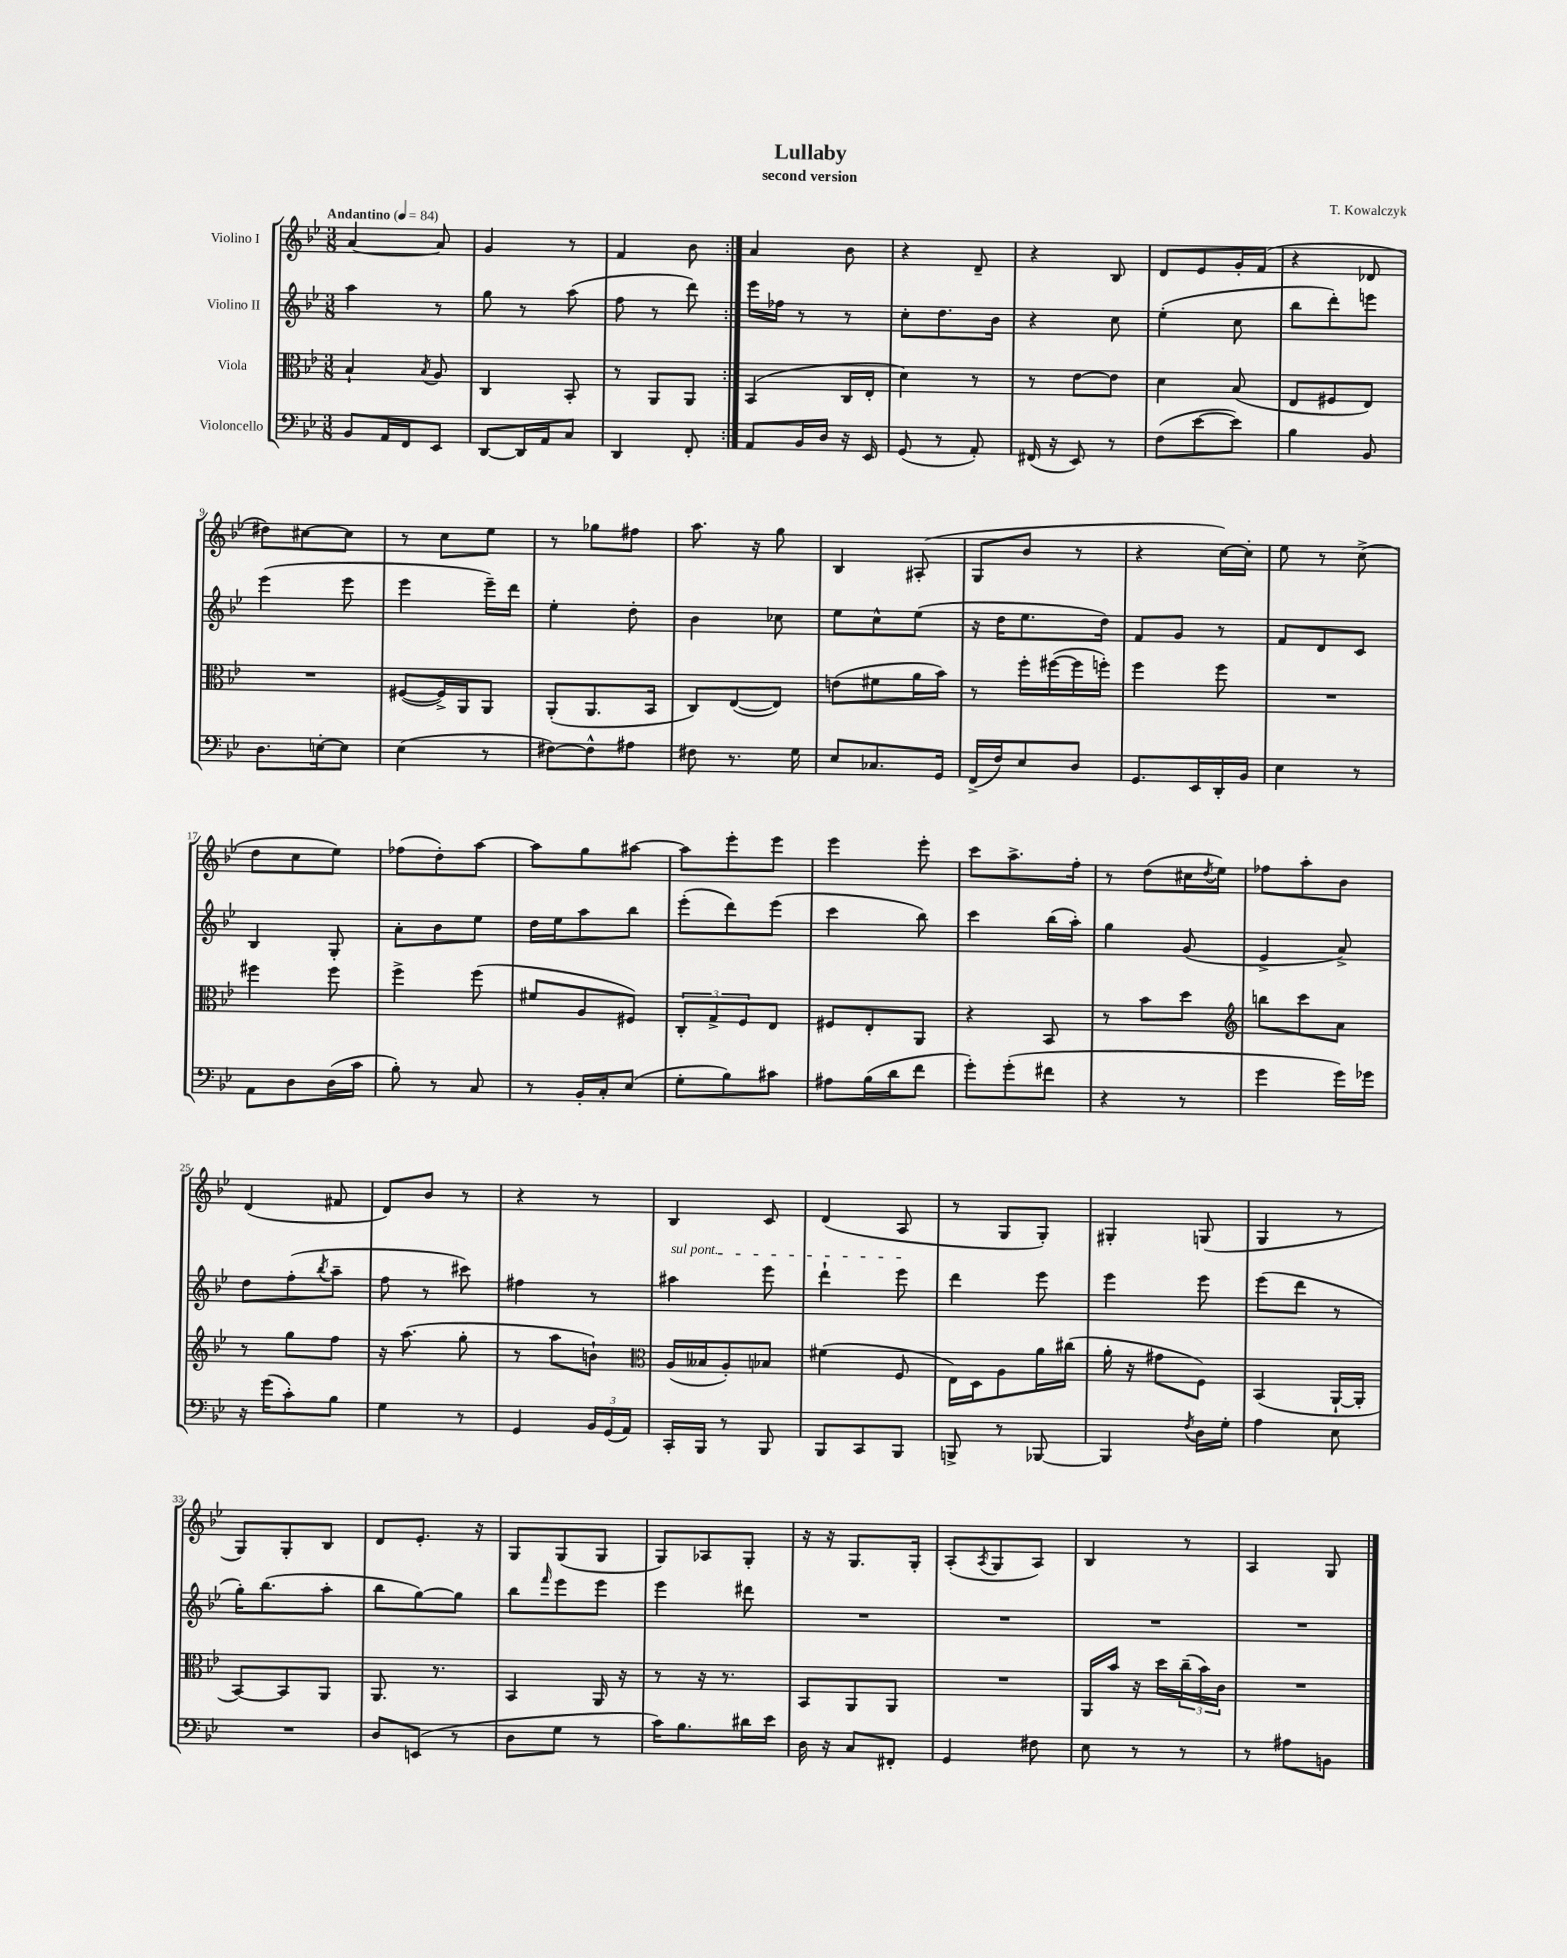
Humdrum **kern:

**kern	**kern	**kern	**kern
*staff4	*staff3	*staff2	*staff1
*clefF4	*clefC3	*clefG2	*clefG2
*k[b-e-]	*k[b-e-]	*k[b-e-]	*k[b-e-]
*M3/8	*M3/8	*M3/8	*M3/8
*MM84	*MM84	*MM84	*MM84
8BB-	4B-`	4aa	[4a
16AA	.	.	.
16FF	.	.	.
.	8qB-	.	.
8EE-	8A	8r	8a]
=	=	=	=
[8DD	4C	8gg	4g
16DD]	.	8r	.
16AA	.	.	.
8C	8BB-'	(8aa	8r
=	=	=	=
4DD	8r	8ff	4f
.	8AA	8r	.
8FF'	8AA	8ddd)	8b-
=:|!	=:|!	=:|!	=:|!
8AA	(4BB-	16eee-	4a
.	.	16ff-	.
16BB-	.	8r	.
16D	.	.	.
16r	16C	8r	8b-
16EE-	16E-'	.	.
=	=	=	=
(8GG	4d)	8cc'	4r
8r	.	8.dd	.
8AA')	8r	.	8d~
.	.	16b-	.
=	=	=	=
(16FF#	8r	4r	4r
16r	.	.	.
8EE-)	[8e-	.	.
8r	8e-]	8cc	8B-
=	=	=	=
(8F	4d	(4ee-'	8d
[8e-	.	.	8e-
8e-])	(8B-	8cc	16g'
.	.	.	(16f
=	=	=	=
4B-	8E-	8bb-	4r
.	8F#	8ddd')	.
8BB-	8E-)	8eee	8d-
=	=	=	=
8.D	4.r	(4eee-	8dd#)
.	.	.	[8cc#
[16E'	.	.	.
8E]	.	8eee-	8cc#]
=	=	=	=
(4E-	([8F#	4eee-	8r
.	16F#^])	.	8cc
.	16AA	.	.
8r	8AA	16eee-~)	8ee-
.	.	16ddd	.
=	=	=	=
[8F#)	(8AA'	4ee-'	8r
8F#^^]	8.AA	.	8gg-
8A#	.	8dd'	8ff#
.	16BB-	.	.
=	=	=	=
8F#	8C)	4b-	8.aa
8.r	([8E-	.	.
.	.	.	16r
.	8E-])	8cc-	8gg
16G	.	.	.
=	=	=	=
8E-	(8e	8ee-	4B-
8.C-	8f#	8cc^^	.
.	16a	(8ee-	(8A#'
16GG	16b-)	.	.
=	=	=	=
(16FF^	8r	16r	8G
16F)	.	16dd	.
8E-	16ff'	8.ee-	8b-
.	([16ff#	.	.
8D	16ff#]	.	8r
.	16ff')	16dd)	.
=	=	=	=
8.GG	4ff	8f	4r
.	.	8g	.
16EE-	.	.	.
16DD'	8ff	8r	[16cc)
16BB-	.	.	16cc']
=	=	=	=
4E-	4.r	8f	8ee-
.	.	8d	8r
8r	.	8c	(8cc^
=	=	=	=
8AA	4ff#	4B-	8dd
8D	.	.	8cc
(16D	8ff#	8G'	8ee-)
16c	.	.	.
=	=	=	=
8B-')	4ff^	8a'	(8ff-
8r	.	8b-	8dd')
8C	(8ff	8ee-	[8aa
=	=	=	=
8r	8f#	16dd	8aa]
.	.	16ee-	.
16BB-'	8A	8aa	8gg
16C'	.	.	.
(8E-	8F#)	8bb-	[8aa#
=	=	=	=
8G'	12C'	(8eee-'	8aa#]
.	12G^	.	.
8B-)	.	8ddd)	8eee-'
.	12F	.	.
8c#	8E-	(8eee-	8eee-
=	=	=	=
8A#	8F#	4ccc	4eee-
(16B-	8E-'	.	.
16d	.	.	.
8f	8AA	8bb-)	8eee-'
=	=	=	=
8g')	4r	4ccc	8ccc
(8g'	.	.	8.aa^
8f#	8BB-	(16bb-	.
.	.	16aa')	16ff'
=	=	=	=
4r	8r	4gg	8r
.	8b-	.	(8dd
8r	8dd	(8g	16cc#
.	.	.	8qdd
.	.	.	16ee-)
=	=	=	=
*	*clefG2	*	*
4g	8bb	4e-^	8ff-
.	8ccc	.	8aa'
16g)	8a	8a^)	8b-
16g-	.	.	.
=	=	=	=
16r	8r	8dd	(4d
(16g	.	.	.
8c')	8gg	(8ff'	.
.	.	8qbb-	.
8B-	8ff	8aa~	8f#
=	=	=	=
4G	16r	8ff	8d)
.	(8.aa	.	.
.	.	8r	8b-
8r	8gg'	8ccc#)	8r
=	=	=	=
4GG	8r	4ff#	4r
.	8aa	.	.
24BB-	8b`)	8r	8r
(24GG	.	.	.
24AA)	.	.	.
=	=	=	=
*	*clefC3	*	*
16CC'	(16A	4aa#	4B-
16BBB-	16B--	.	.
8r	8A')	.	.
8BBB-	8B-	8eee-	8c
=	=	=	=
8BBB-	(4f#	4ddd`	(4d
8CC	.	.	.
8BBB-	8F	8eee-	8A
=	=	=	=
8BBB^	16E-)	4ddd	8r
.	16D	.	.
8r	8A	.	8G
[8BBB-	16a	8eee-	8G')
.	(16cc#	.	.
=	=	=	=
4BBB-]	16a'	4eee-	4G#'
.	16r	.	.
.	8g#	.	.
8qF	.	.	.
16D	8F)	8eee-	(8G
16G'	.	.	.
=	=	=	=
4A	(4BB-	(8eee-	4G
.	.	8ddd	.
8E-	[16AA`	8r	8r
.	16AA']	.	.
=	=	=	=
4.r	[8BB-)	16gg')	8G)
.	.	(8.bb-	.
.	8BB-]	.	8G'
.	8AA	8aa'	8B-
=	=	=	=
8D	8.AA	8bb-	8d
(8EE	.	[8gg)	8.e-'
.	8.r	.	.
8r	.	8gg]	.
.	.	.	16r
=	=	=	=
8D	4BB-	8bb-	8G
.	.	16qqfff	.
8G	.	8eee-	(8G
8r	16AA	8eee-	8G
.	16r	.	.
=	=	=	=
16c)	8r	4eee-	8G)
8.B-	.	.	.
.	16r	.	8A-
.	8.r	.	.
16d#	.	8ddd#	8G'
16e-	.	.	.
=	=	=	=
16D	8BB-	4.r	16r
16r	.	.	16r
8C	8AA	.	8.G
8FF#'	8AA	.	.
.	.	.	16G'
=	=	=	=
4GG	4.r	4.r	(8A'
.	.	.	8qA
.	.	.	8G
8F#	.	.	8A)
=	=	=	=
8E-	16AA	4.r	4B-
.	16b-	.	.
8r	16r	.	.
.	16dd	.	.
8r	(24cc~	.	8r
.	24b-)	.	.
.	24c	.	.
=	=	=	=
8r	4.r	4.r	4A
8A#	.	.	.
8BB	.	.	8G
==	==	==	==
*-	*-	*-	*-
